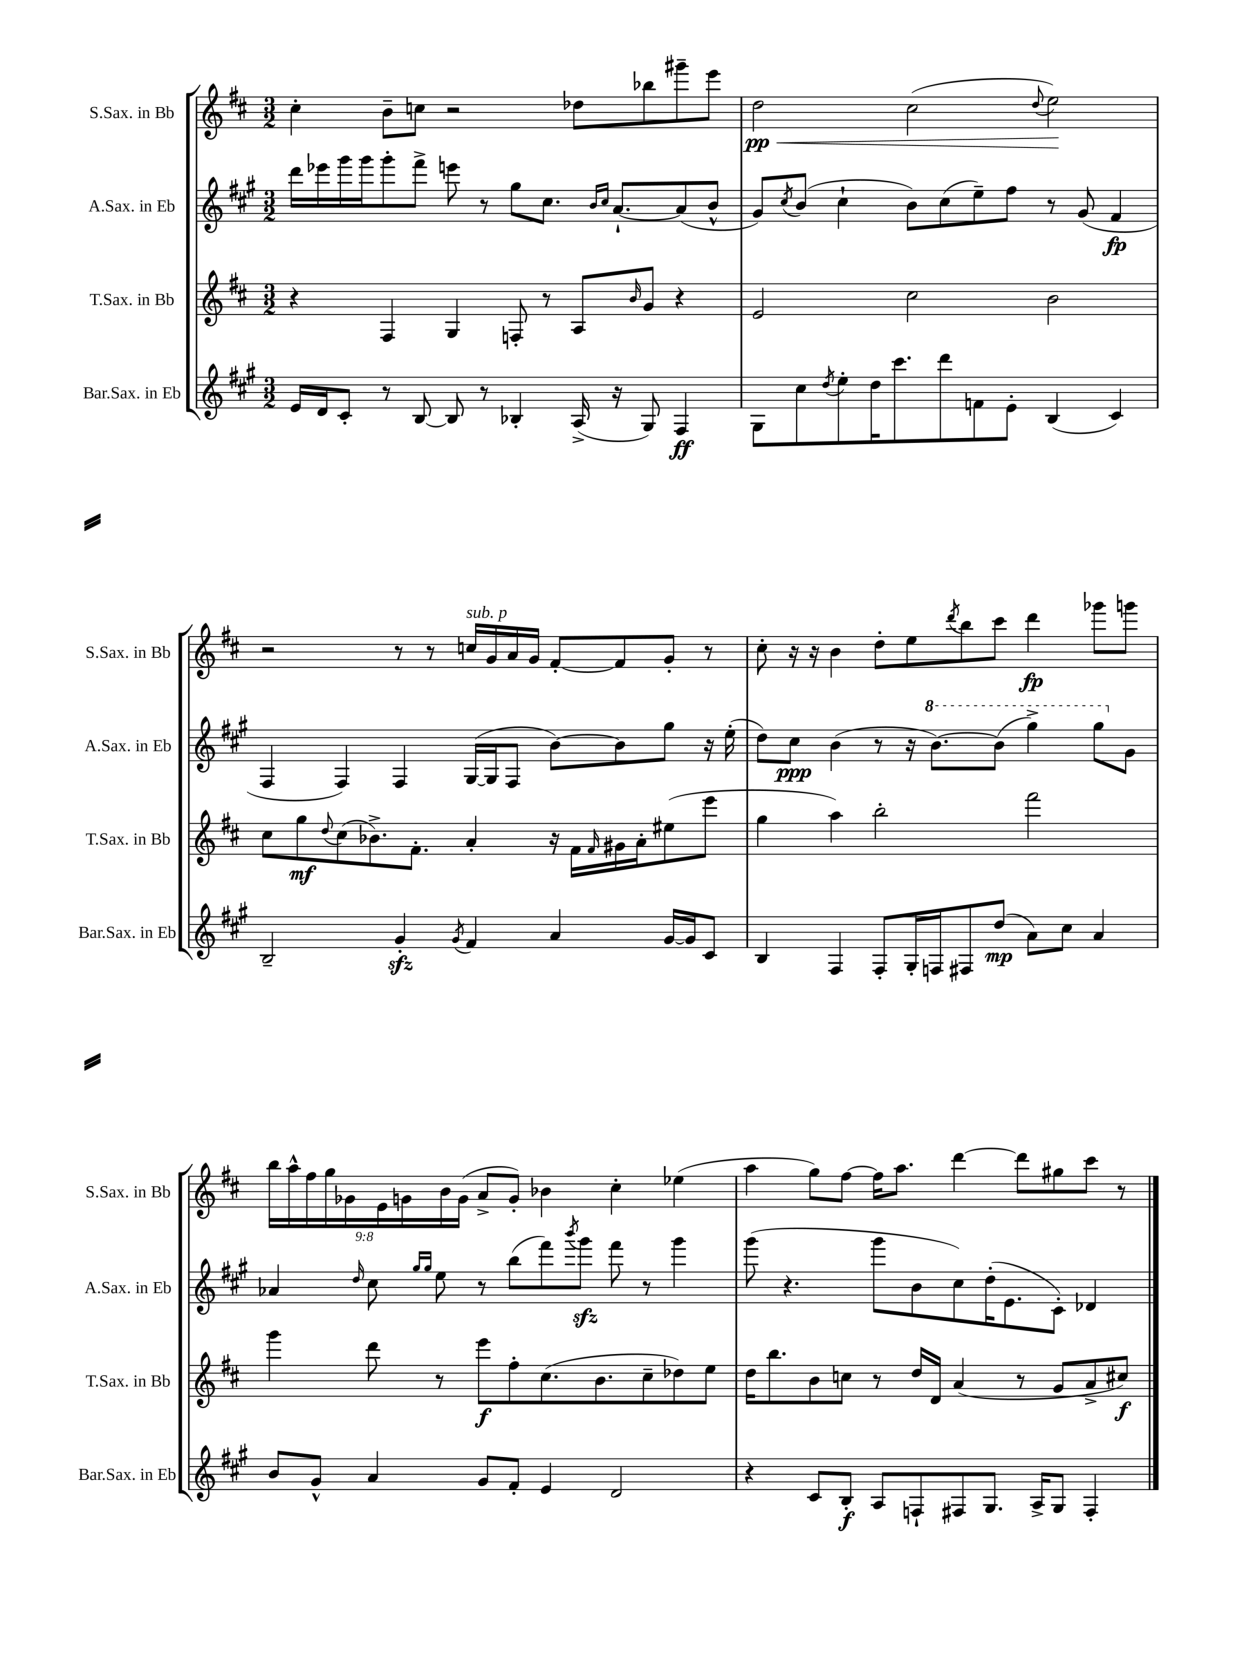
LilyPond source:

<<
\new StaffGroup <<
\new Staff = "s0" \with { instrumentName = "S.Sax. in Bb" shortInstrumentName = "S.Sax. in Bb" } {
    \clef treble \key d \major \numericTimeSignature \time 3/2 \override Staff.TupletNumber.text = #tuplet-number::calc-fraction-text
    cis''4-. b'8-- c''8 r2 des''8 bes''8 gis'''8-- e'''8 |
    d''2\pp\< cis''2( \appoggiatura { d''8 } e''2\!) |
    r2 r8 r8 c''16^\markup { \italic "sub. p" } g'16 a'16 g'16 fis'8~-. fis'8 g'8-. r8 |
    cis''8-. r16 r16 b'4 d''8-. e''8 \acciaccatura { d'''8 } b''8 cis'''8 d'''4\fp ges'''8 g'''8 |
    \tuplet 9/8 { b''16 a''16-^ fis''16 g''16 ges'16 e'16 g'16 b'16 g'16( } a'8-> g'8-.) bes'4 cis''4-. ees''4( |
    a''4 g''8) fis''8~ fis''16 a''8. d'''4~ d'''8 gis''8 cis'''8 r8 \bar "|." |
}
\new Staff = "s1" \with { instrumentName = "A.Sax. in Eb" shortInstrumentName = "A.Sax. in Eb" } {
    \clef treble \key a \major \numericTimeSignature \time 3/2
    d'''16 ees'''16 gis'''16 gis'''16 gis'''8-. fis'''8-> e'''8 r8 gis''8 cis''8. \grace { b'16 cis''16 } a'8.~-! a'8( b'8-^ |
    gis'8) \acciaccatura { cis''8 } b'8( cis''4-! b'8) cis''8( e''8--) fis''8 r8 gis'8( fis'4\fp |
    fis4 fis4) fis4 gis16~( gis16 fis8 b'8~) b'8 gis''8 r16 e''16-.( |
    d''8) cis''8\ppp b'4( r8 r16 \ottava #1 b''8.~) b''8( gis'''4->) gis'''8 \ottava #0 gis'8 |
    aes'4 \grace { d''16 } cis''8 \grace { gis''16 gis''16 } e''8 r8 b''8( fis'''8) \acciaccatura { b'''8 } gis'''8\sfz fis'''8 r8 gis'''4 |
    gis'''8( r4. gis'''8 b'8 cis''8) d''16-.( e'8. cis'8-.) des'4 \bar "|." |
}
\new Staff = "s2" \with { instrumentName = "T.Sax. in Bb" shortInstrumentName = "T.Sax. in Bb" } {
    \clef treble \key d \major \numericTimeSignature \time 3/2
    r4 fis4 g4 f8-. r8 a8 \grace { b'16 } g'8 r4 |
    e'2 cis''2 b'2 |
    cis''8 g''8\mf \appoggiatura { d''8 } cis''8( bes'8.->) fis'8.-. a'4-. r16 fis'16 \grace { fis'16 } gis'16 a'16-. eis''8( e'''8 |
    g''4 a''4) b''2-. fis'''2 |
    g'''4 d'''8 r8 e'''8\f fis''8-. cis''8.( b'8. cis''8-- des''8) e''8 |
    d''16 b''8. b'8 c''8 r8 d''16 d'16 a'4( r8 g'8 a'8-> cis''8\f) \bar "|." |
}
\new Staff = "s3" \with { instrumentName = "Bar.Sax. in Eb" shortInstrumentName = "Bar.Sax. in Eb" } {
    \clef treble \key a \major \numericTimeSignature \time 3/2
    e'16 d'16 cis'8-. r8 b8~ b8 r8 bes4-. a16->( r16 gis8) fis4\ff |
    gis8 cis''8 \acciaccatura { d''8 } e''8-. d''16 cis'''8. d'''8 f'8 e'8-. b4( cis'4) |
    b2-- gis'4-.\sfz \acciaccatura { gis'8 } fis'4 a'4 gis'16~ gis'16 cis'8 |
    b4 fis4 fis8-. gis16-. f16 fis8 d''8\mp( a'8) cis''8 a'4 |
    b'8 gis'8-^ a'4 gis'8 fis'8-. e'4 d'2 |
    r4 cis'8 b8-.\f a8 f8-! fis8 gis8. a16-> gis8 fis4-. \bar "|." |
}
>>
>>
\layout { \context { \Score \remove "Bar_number_engraver" } }
